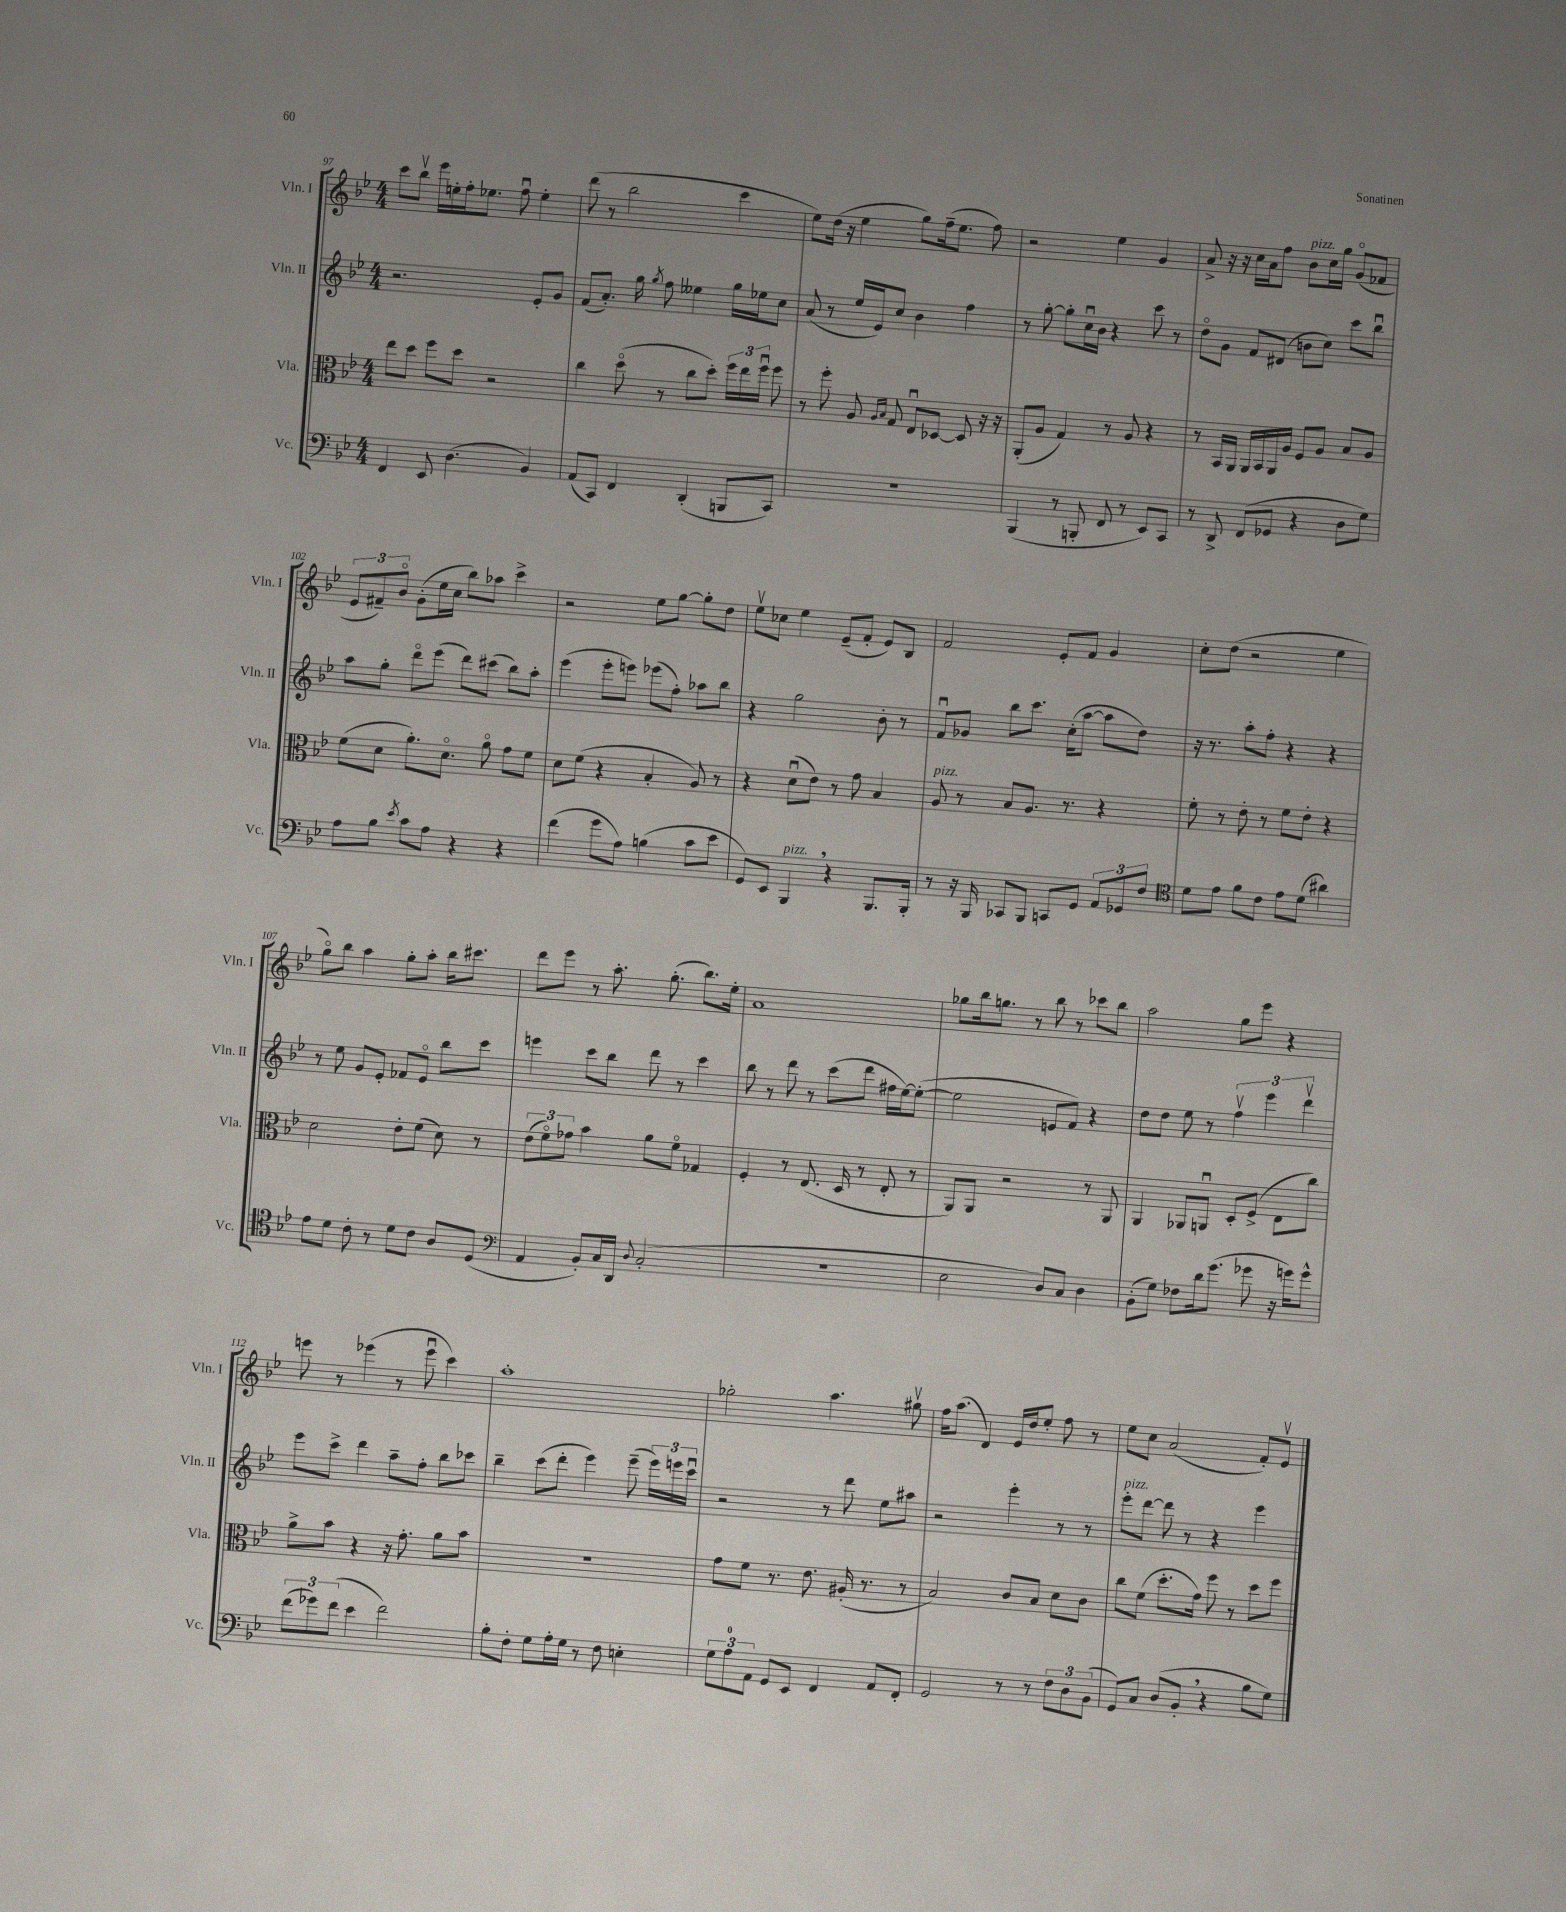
<<
\new StaffGroup <<
\new Staff = "s0" \with { instrumentName = "Vln. I" shortInstrumentName = "Vln. I" } {
    \clef treble \key bes \major \numericTimeSignature \time 4/4
    \autoBeamOff c'''8[ bes''8]\upbow ees'''16[ e''16-. f''16-. ees''8.] f''8\downbow ees''4-. |
    d'''8( r8 bes''2 c'''4 |
    ees''8[) d''16]( r16 ees''4 g''8[) f''16--( ees''8.] f''8) |
    r2 ees''4 g'4 |
    a'8-> r16 r16 c''16[ a'16 f''8] bes'8[^\markup { \italic "pizz." } c''16 g''16] g'8[\flageolet( fes'8] |
    \tuplet 3/2 { ees'8[ fis'8--) bes'8]\flageolet } g'8[-.( ees''16 c''16] bes''8[) aes''8] c'''4-> |
    r2 ees''8[ g''8]~ g''8[-. d''8] |
    ees''8[\upbow ces''8] ees''4 ees'8[--( f'8]-. ees'8[) bes8] |
    f'2 ees'8[-. f'8] g'4 |
    c''8[-. d''8]( r2 ees''4 |
    g''8[\flageolet) bes''8] a''4 g''8[-. a''8]-. bes''16[ cis'''8.] |
    d'''8[ ees'''8] r8 a''8.-. g''8.-.( bes''8.[) ees''16]-. |
    a'1 |
    ges''8[ bes''16 g''8.] r8 bes''8 r8 ces'''8[ bes''8] |
    a''2 g''8[ ees'''8] r4 |
    e'''8 r8 ees'''4( r8 ees'''8\downbow c'''4) |
    a''1-. |
    ges''2-. a''4. gis''8\upbow |
    f''16[ a''8.]( d'4) ees'16[ d''16 ees''8]-. f''8 r8 |
    ees''8[ c''8] a'2( f'8[-.) ees'8]\upbow \bar "|." |
}
\new Staff = "s1" \with { instrumentName = "Vln. II" shortInstrumentName = "Vln. II" } {
    \clef treble \key bes \major \numericTimeSignature \time 4/4
    \autoBeamOff r2. ees'8[-. g'8] |
    f'8[( a'8.]-.) g''16 \acciaccatura { g''8 } f''8 eeses''4 g''16[ ees''16 c''8] |
    a'8( r8 ees''16[ ees'16) c''8] bes'4 f''4 |
    r8 g''8~-. g''8[-. c''16\downbow bes'16] r4 c'''8 r8 |
    d''8[\flageolet g'8] f'8[ dis'8]( b'8[ c''8]) c'''8[ bes''8]\downbow |
    a''8[ g''8]-. d'''8[\flageolet ees'''8]( d'''8[) cis'''8]( bes''8[) a''8]-. |
    ees'''4( ees'''8[-. e'''8]) ees'''8[( f''8]-.) aes''8[ bes''8] |
    r4 g''2 bes'8-. r8 |
    f'8[\downbow ges'8] bes''8[ c'''8.] c''16[-.( a''8]~ a''8[ d''8]) |
    r16 r8. a''8[-. f''8]-. r4 r4 |
    r8 ees''8 g'8[ ees'8]-. fes'8[ ees'8]\flageolet bes''8[ c'''8] |
    e'''4 c'''8[ bes''8] d'''8 r8 c'''4 |
    bes''8 r8 d'''8 r8 c'''8[( d'''8] fis''16[ ees''16~) ees''8]~-.( |
    ees''2 e'8[ f'8]) r4 |
    d''8[ d''8] ees''8 r8 \tuplet 3/2 { f''4\upbow ees'''4 d'''4\upbow } |
    ees'''8[ c'''8]-> d'''4 a''8[-- f''8]-. bes''8[ ces'''8] |
    bes''4-- c'''8[( d'''8]-. ees'''4) ees'''8--( \tuplet 3/2 { ees'''16[) e'''16 c'''16]\downbow } |
    r2 r8 d'''8 ees''8[ ais''8] |
    r2 ees'''4-. r8 r8 |
    ees'''8[-.^\markup { \italic "pizz." } d'''8]~ d'''8 r8 r4 ees'''4 \bar "|." |
}
\new Staff = "s2" \with { instrumentName = "Vla." shortInstrumentName = "Vla." } {
    \clef alto \key bes \major \numericTimeSignature \time 4/4
    \autoBeamOff ees''8[ d''8] f''8[ d''8] r2 |
    c''4 d''8\flageolet( r8 c''8[ d''8]-.) \tuplet 3/2 { f''16[ ees''16 f''16]\downbow } f''8 |
    r8 f''8-. a8 \grace { a16[ bes16] } g8 ees8[\downbow des8]~ des8 r16 r16 |
    a,8[-.( a8] g4) r8 a8 r4 |
    r8 bes,16[ a,16] a,16[ bes,16 a,16 a16] f8[ a8] bes8[ a8] |
    f'8[( d'8] a'8.[-.) d'8.]\flageolet a'8\flageolet g'8[ f'8] |
    d'8[ f'8]( r4 bes4-. a8) r8 |
    r4 d'8[\downbow( ees'8]) r8 g'8 bes4 |
    a8^\markup { \italic "pizz." } r8 bes8[ a8.] r8. r4 |
    f'8-. r8 ees'8-. r8 f'8[ ees'8]-. r4 |
    d'2 ees'8[-. f'8]( d'8) r8 |
    \tuplet 3/2 { ees'8[( f'8\flageolet) ges'8] } bes'4 a'8[ f'8]\flageolet ges4 |
    f4-. r8 ees8.( d16 r8 ees8-. r8 |
    a,8[) a,8] r2 r8 a,8 |
    a,4 aes,8[ a,8]\downbow d8[-. f8]->( ees8[ c''8]) |
    a'8[-> bes'8] r4 r16 g'8.-. a'8[ bes'8] |
    r1 |
    g'8[ f'8] r8. ees'8. ais16-.( r8. r8 |
    bes2) c'8[ bes8] d'8[ c'8] |
    c''8[ f'8]( d''8.[-. g'16]) f''8 r8 d''8[ f''8] \bar "|." |
}
\new Staff = "s3" \with { instrumentName = "Vc." shortInstrumentName = "Vc." } {
    \clef bass \key bes \major \numericTimeSignature \time 4/4
    \autoBeamOff f,4 ees,8 d4.( bes,4) |
    a,8[( c,8]) f,4 d,4-.( b,,8[ c,8]) |
    R1 |
    bes,,4( r8 b,,8-. f,8 r8 ees,8[) c,8] |
    r8 d,8-> f,8[( ges,8] r4 d8[ g8]) |
    a8[ bes8] \acciaccatura { ees'8 } c'8[ a8] r4 r4 |
    f'4( g'8[ a8]) b4( c'8[ ees'8] |
    g,8[) ees,8] bes,,4^\markup { \italic "pizz." } \breathe r4 bes,,8.[ bes,,16]-. |
    r8 r16 bes,,16 ces,8[ bes,,8] c,8[ g,8] \tuplet 3/2 { a,8[ ges,8 f8] } |
    \clef tenor d'8[ ees'8] f'8[ c'8] ees'8[ d'8]( ais'4) |
    ees'8[ d'8] c'8-. r8 d'8[ c'8] a8[ d8]( |
    \clef bass a,4 bes,8[-.) c16 d,16] \appoggiatura { d8 } c2-.( |
    r1 |
    ees2 d8[) c8] d4 |
    bes,8[-.( g8]) fes8[ d'16 g'8.]( ges'8 r16 g'16[) g'8]-^ |
    \tuplet 3/2 { f'8[( ges'8) f'8]( } ees'4 f'2) |
    bes8[-. f8]-. g8[ a16-. g16] r8 f8 e4-. |
    \tuplet 3/2 { g8[ a8-0 a,8] } g,8[ ees,8] f,4 a,8[ f,8]-. |
    g,2 r8 r8 \tuplet 3/2 { f8[ d8 bes,8]( } |
    g,8[) c8] d8[( bes,8]-. \breathe r4 bes8[ g8]) \bar "|." |
}
>>
>>
\layout { \context { \Score currentBarNumber = #97 } }
